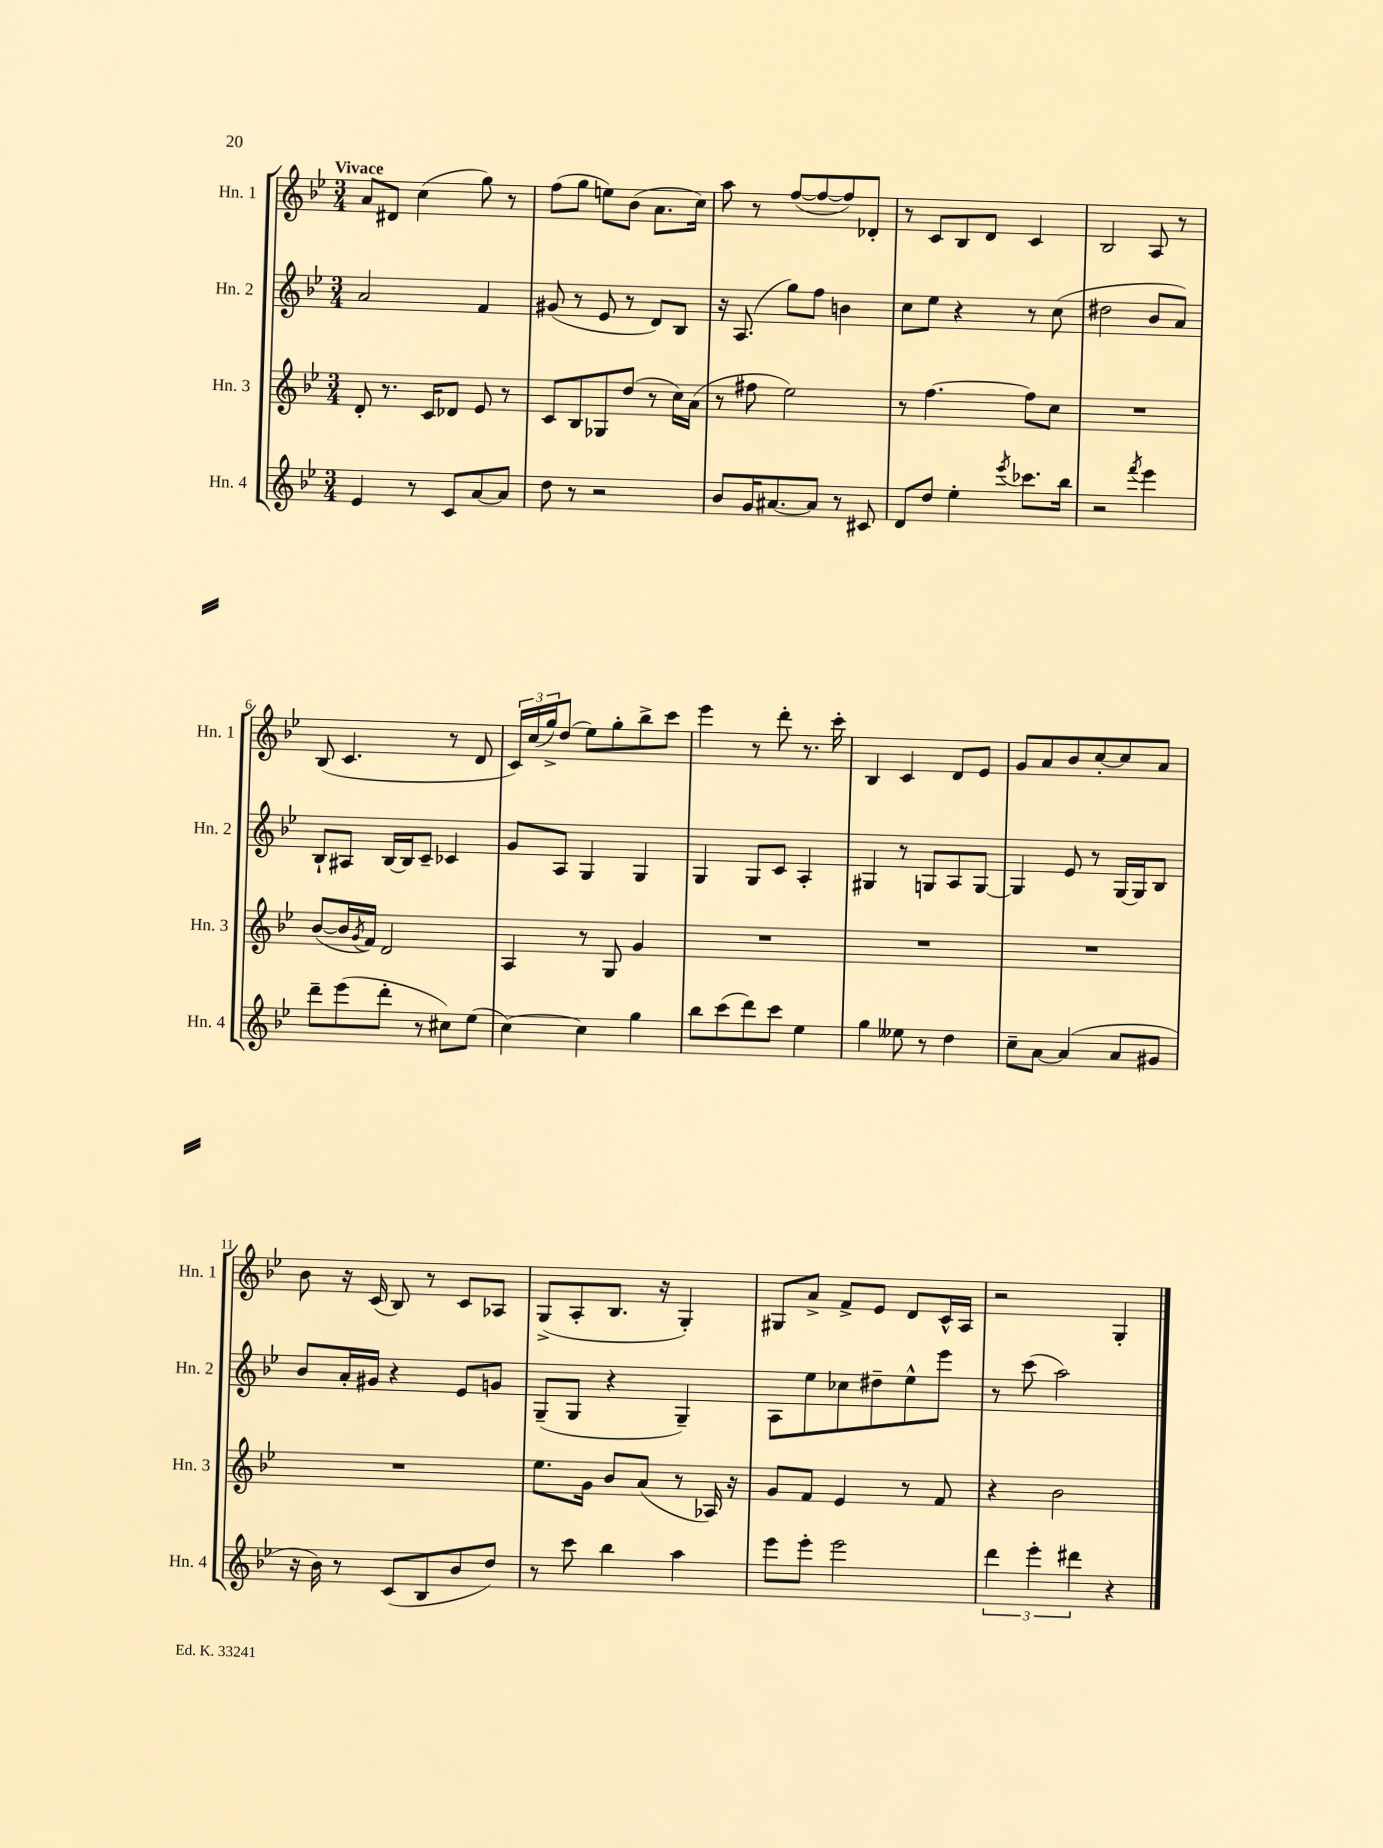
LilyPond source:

<<
\new StaffGroup <<
\new Staff = "s0" \with { instrumentName = "Hn. 1" shortInstrumentName = "Hn. 1" } {
    \clef treble \key bes \major \numericTimeSignature \time 3/4 \tempo "Vivace"
    a'8 dis'8 c''4( g''8) r8 |
    f''8( g''8 e''8) bes'8( a'8. c''16) |
    a''8 r8 f''8~( f''8~ f''8) des'8-. |
    r8 c'8 bes8 d'8 c'4 |
    bes2 a8 r8 |
    bes8( c'4. r8 d'8 |
    \tuplet 3/2 { c'16) c''16( g''16->) } d''8( ees''8) g''8-. bes''8-> c'''8 |
    ees'''4 r8 d'''8-. r8. c'''16-. |
    bes4 c'4 d'8 ees'8 |
    g'8 a'8 bes'8 c''8~-. c''8 a'8 |
    bes'8 r16 c'16( bes8) r8 c'8 aes8 |
    g8->( a8-. bes8. r16 g4-.) |
    gis8 a'8-> f'8-> ees'8 d'8 c'16-^ a16 |
    r2 g4-. \bar "|." |
}
\new Staff = "s1" \with { instrumentName = "Hn. 2" shortInstrumentName = "Hn. 2" } {
    \clef treble \key bes \major \numericTimeSignature \time 3/4
    a'2 f'4 |
    gis'8( r8 ees'8 r8 d'8) bes8 |
    r16 a8.( g''8) f''8 b'4 |
    c''8 ees''8 r4 r8 c''8( |
    dis''2 bes'8 a'8) |
    bes8-! ais8 bes16~ bes16 c'8-- ces'4 |
    g'8 a8 g4 g4 |
    g4 g8 c'8 a4-. |
    gis4 r8 g8 a8 g8~ |
    g4 ees'8 r8 g16~ g16 bes8 |
    bes'8 a'16-. gis'16 r4 ees'8 g'8 |
    g8--( g8 r4 g4--) |
    a8 ees''8 ces''8 dis''8-- ees''8-^ ees'''8 |
    r8 c'''8( a''2) \bar "|." |
}
\new Staff = "s2" \with { instrumentName = "Hn. 3" shortInstrumentName = "Hn. 3" } {
    \clef treble \key bes \major \numericTimeSignature \time 3/4
    d'8-. r8. c'16 des'8 ees'8 r8 |
    c'8 bes8 ges8 d''8( r8 c''16) a'16( |
    r8 fis''8 ees''2) |
    r8 f''4.~ f''8 c''8 |
    R2. |
    bes'8~( bes'16 \acciaccatura { g'8 } f'16) d'2 |
    a4 r8 g8 g'4 |
    R2. |
    R2. |
    R2. |
    R2. |
    ees''8. g'16 bes'8 a'8( r8 aes16) r16 |
    g'8 f'8 ees'4 r8 f'8 |
    r4 bes'2 \bar "|." |
}
\new Staff = "s3" \with { instrumentName = "Hn. 4" shortInstrumentName = "Hn. 4" } {
    \clef treble \key bes \major \numericTimeSignature \time 3/4
    ees'4 r8 c'8 a'8~ a'8 |
    d''8 r8 r2 |
    bes'8 g'16 ais'8.~ ais'8 r8 cis'8 |
    d'8 d''8 ees''4-. \acciaccatura { ees'''8 } ces'''8. bes''16 |
    r2 \acciaccatura { f'''8 } ees'''4 |
    d'''8-- ees'''8( d'''8-. r8 cis''8) ees''8( |
    c''4~) c''4 g''4 |
    bes''8 c'''8( d'''8) c'''8 ees''4 |
    g''4 eeses''8 r8 d''4 |
    c''8-- a'8~ a'4( a'8 gis'8 |
    r16 bes'16) r8 c'8( bes8 bes'8 d''8) |
    r8 c'''8 bes''4 a''4 |
    ees'''8 ees'''8-. ees'''2 |
    \tuplet 3/2 { d'''4 ees'''4-. dis'''4 } r4 \bar "|." |
}
>>
>>
